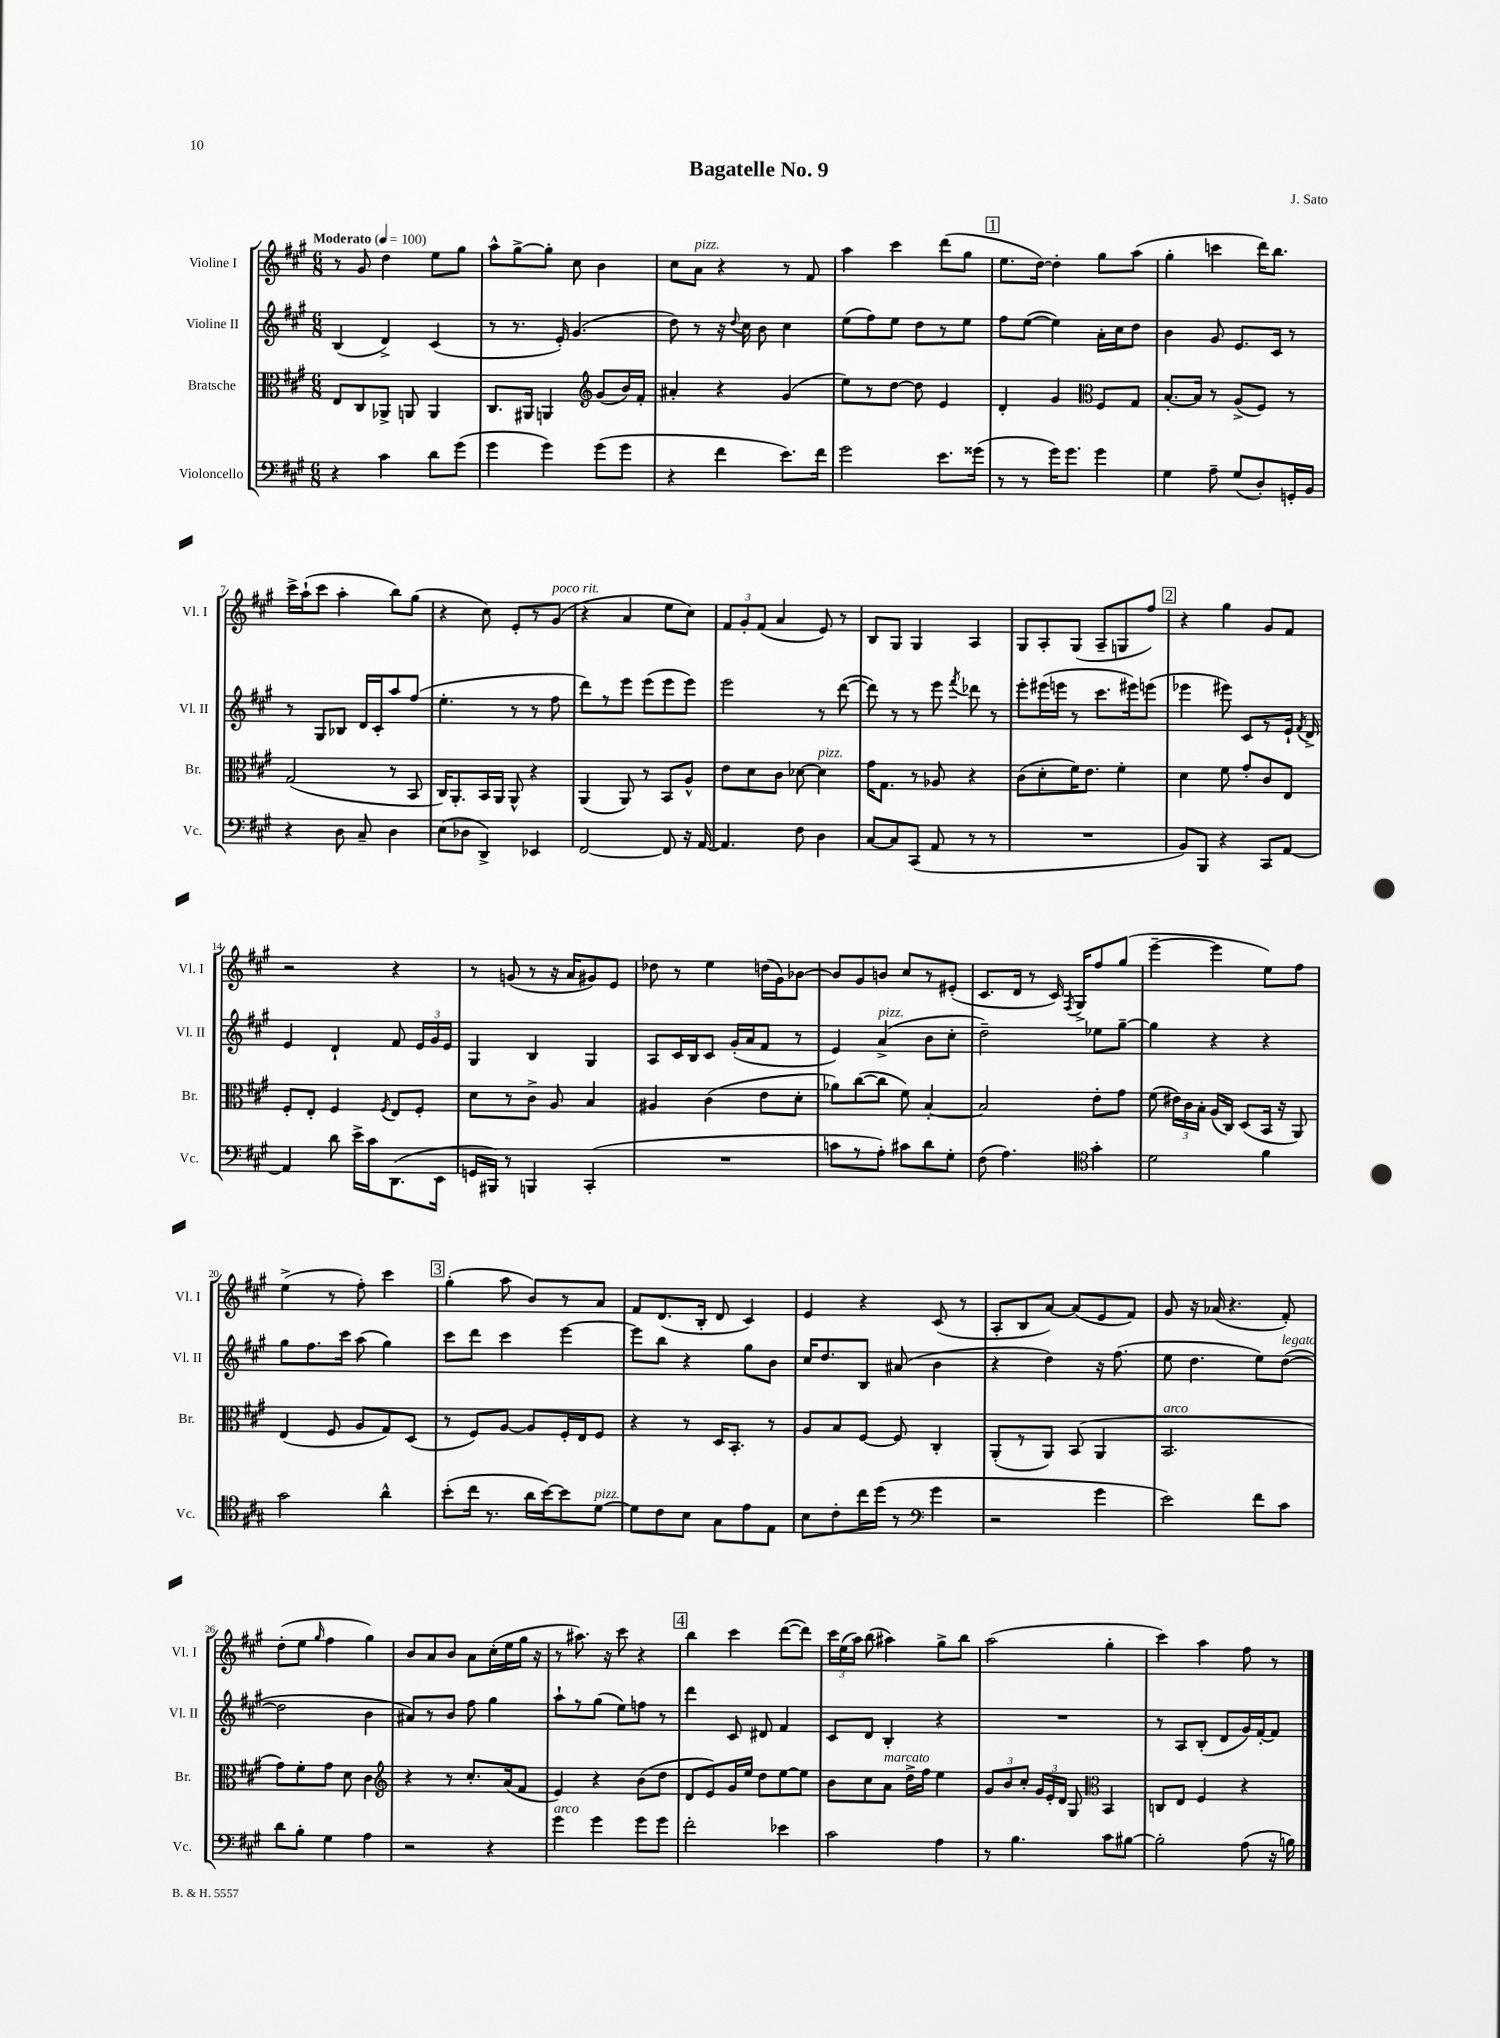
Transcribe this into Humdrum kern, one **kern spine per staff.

**kern	**kern	**kern	**kern
*staff4	*staff3	*staff2	*staff1
*clefF4	*clefC3	*clefG2	*clefG2
*k[f#c#g#]	*k[f#c#g#]	*k[f#c#g#]	*k[f#c#g#]
*M6/8	*M6/8	*M6/8	*M6/8
*MM100	*MM100	*MM100	*MM100
4r	8E	(4B	8r
.	8C#	.	8g#
4c#	8AA-^	4d^)	4dd
.	8AA	.	.
8d	4AA	(4c#	8ee
(8g#	.	.	8gg#
=	=	=	=
4g#	8.C#	8r	8aa^^
.	.	8.r	[8gg#^
.	16AA#	.	.
4g#)	4AA	.	8gg#']
.	.	16e')	.
.	.	(4.g#	8cc#
*	*clefG2	*	*
(8g#	(8g#	.	4b
8g#	16b)	.	.
.	16f#'	.	.
=	=	=	=
4r	4a#'	8dd)	8cc#
.	.	8r	8a
4f#	4r	16r	4r
.	.	8qqdd	.
.	.	16cc#	.
.	.	8b	.
8.e)	(4g#	4cc#	8r
.	.	.	8f#
16f#	.	.	.
=	=	=	=
2g#	8ee)	(8ee	4aa
.	8r	8ff#)	.
.	[8dd	8ee	4ccc#
.	8dd]	8dd	.
8.e	4e	8r	(8ddd
.	.	8ee	8gg#
(16g##	.	.	.
=	=	=	=
8r	4d'	8ff#	8.ee
8r	.	([8ee	.
.	.	.	[16dd)
16g#)	4g#	4ee])	4dd']
8.g#	.	.	.
*	*clefC3	*	*
4g#	8F#	16a'	8gg#
.	.	16cc#	.
.	8G#	8dd	(8aa
=	=	=	=
4G#	[8.B'	4b	4gg#'
.	16B]	.	.
8A~	8r	8g#	4ccc
(8G#	(8A^	8.e	.
8D')	8F#)	.	16ddd)
.	.	16c#	8.bb
16GG'	8r	8r	.
16BB	.	.	.
=	=	=	=
4r	(2G#	8r	16ccc#^
.	.	.	(16aa`
.	.	8G#	8ccc#
8D	.	8B-	4aa'
8C#~	.	16d	.
.	.	16c#'	.
4D	8r	8aa	8bb)
.	8BB	(8ff#	(8gg#
=	=	=	=
(8E	16C#)	4.ee'	4r
.	8.AA'	.	.
8D-	.	.	.
4DD^)	16BB	.	8cc#)
.	16AA	.	.
.	8AA^^	8r	8e'
4EE-	4r	8r	8r
.	.	8ff#	(8g#
=	=	=	=
[2FF#	(4AA	8ddd)	4r
.	.	8r	.
.	8AA)	8eee	4a
.	8r	(8eee	.
8FF#]	8BB	8eee	8ee
16r	8A^^	8eee)	8cc#)
[16AA	.	.	.
=	=	=	=
4.AA]	8e	2eee	12f#
.	.	.	12g#'
.	8d	.	.
.	.	.	(12f#
.	8c#	.	4a
8F#	[8d-	.	.
4D	4d-]	8r	8e)
.	.	([8ddd	8r
=	=	=	=
[8C#	16g#	8ddd])	8B
.	8.G#	.	.
8C#]	.	8r	8G#
(8CC#	8r	8r	4G#
8AA	8A-	8eee	.
.	.	8qfff#	.
8r	4r	8ddd-	4A
8r	.	8r	.
=	=	=	=
2.r	(8c#	8eee'	8G#
.	8d'	(16eee#	8A'
.	.	16eee	.
.	16f#)	8r	(8G#
.	8.e	.	.
.	.	8.ccc#	8A~
.	4f#'	.	8G
.	.	16eee#)	.
.	.	(8eee	8ff#)
=	=	=	=
8BB)	4d	4eee-	4r
8BBB	.	.	.
4r	8f#	8eee#)	4gg#
.	8g#'	8c#	.
8CC#	8c#	8r	8g#
[8AA	8E	16e`	8f#
.	.	8qf#	.
.	.	16d^	.
=	=	=	=
4AA]	8F#'	4e	2r
.	8E'	.	.
8d	4F#	4d`	.
16e^	.	.	.
16c#	.	.	.
.	8qF#	.	.
(8.DD	8E	8f#	4r
.	8F#'	24e	.
.	.	24g#	.
16EE	.	.	.
.	.	24e	.
=	=	=	=
16GG	8d	4G#	8r
16BBB#)	.	.	.
8r	8r	.	(8g
4BBB	8c#^	4B	8r
.	8A	.	16r
.	.	.	16a
(4CC#'	4B	4G#	8g#)
.	.	.	8e
=	=	=	=
2.r	4A#	8A	8dd-
.	.	16c#	8r
.	.	16B	.
.	(4c#	8c#	4ee
.	.	(16g#'	.
.	.	16a	.
.	8e	8f#	(16dd
.	.	.	16g#)
.	8d'	8r	[8b-
=	=	=	=
8c	8a-)	4e)	8b-]
8r	([8cc#	.	8g#
8A')	8cc#]	(4a^	8b
8c#	8f#)	.	8cc#
8d	[4B'	8b	8r
8G#'	.	8cc#'	(8e#'
=	=	=	=
(8F#	2B]	2dd~)	8.c#
4.A)	.	.	.
.	.	.	16d
.	.	.	8r
.	.	.	16c#)
.	.	.	8qF#
.	.	.	16G#^
*clefC4	*	*	*
4g#'	8e'	8ee-	8ff#
.	8g#	[8gg#~	(8gg#
=	=	=	=
2d	(8f#	4gg#]	[4eee~
.	24e#)	.	.
.	24c#	.	.
.	24B'	.	.
.	(16A	4r	4eee]
.	16C#)	.	.
.	(8D	.	.
4f#	16BB	4r	8ee)
.	16r	.	.
.	8AA)	.	8ff#
=	=	=	=
2g#	(4E	8gg#	(4ee^
.	.	8.ff#	.
.	8F#	.	8r
.	.	16ccc#	.
.	8A	(8aa	8ff#')
4a^^	8G#)	4gg#)	4ccc#
.	(8D	.	.
=	=	=	=
(8b'	8r	8ccc#	(4gg#'
16cc#	8F#)	8ddd	.
8.r	.	.	.
.	[8A	4ccc#	8aa
16a	8A]	.	8b)
[16b)	.	.	.
8b]	16F#'	[4eee	8r
.	16E	.	.
[8d	8F#	.	8a
=	=	=	=
8d]	4r	8eee]	8f#
8c#	.	8bb	(8.d
8B	8r	4r	.
.	.	.	16B'
8G#	16D	.	8d
.	8.BB'	.	.
8e	.	8gg#	4c#)
8E	8r	8b	.
=	=	=	=
8B	8A	16cc#	4e
.	.	8.dd	.
8c#'	8B	.	.
16cc#	[8F#	8B	4r
(16dd	.	.	.
8r	8F#]	(8a#	.
*clefF4	*	*	*
4g#	4C#'	4b	(8c#
.	.	.	8r
=	=	=	=
2r	(8AA'	4r	8A'
.	8r	.	8B
.	8AA)	4dd)	[8a)
.	(8BB	.	(8a]
4g#	4AA	16r	8e
.	.	(8.ff#	.
.	.	.	8f#)
=	=	=	=
2e)	2.BB	8ee	8g#
.	.	4.dd	16r
.	.	.	(16a-
.	.	.	4.r
8f#	.	8ee)	.
8c#	.	([8dd	8f#')
=	=	=	=
8d	8g#)	2dd]	(8dd'
8B'	8f#'	.	8ee
.	.	.	16qqgg#
4G#	8g#	.	4ff#
.	8d	.	.
4A	4c#	4b	4gg#)
=	=	=	=
*	*clefG2	*	*
2r	4r	8a#)	8b
.	.	8r	8a
.	8r	8b	8b
.	8.cc#'	8ff#	8a
4r	.	4gg#	(16cc#'
.	(16a	.	16ee
.	8f#	.	16gg#
.	.	.	16r
=	=	=	=
4g#	4e)	8aa`	8r
.	.	8r	8.aa#)
4g#	4r	(8gg#	.
.	.	.	16r
.	.	8ee)	8ccc#
8g#	(8b	8ff	4r
8g#	8dd	8r	.
=	=	=	=
2f#'	8d	4ddd	4bb
.	8e)	.	.
.	16g#	8c#	4ccc#
.	16ee	.	.
.	8dd	8d#	.
4e-	[8ee	4f#	([8ddd
.	8ee]	.	8ddd])
=	=	=	=
2c#	8b	8c#	24ccc#
.	.	.	(24ee
.	.	.	24aa)
.	8cc#	8d	(8bb
.	8a	4B'	4aa#)
.	16dd^	.	.
.	16ff#	.	.
4A	4ee	4r	8gg#^
.	.	.	8bb
=	=	=	=
8r	12g#	2.r	(2aa
.	12b	.	.
4.B	.	.	.
.	12cc#'	.	.
.	24g#	.	.
.	24e'	.	.
.	24d	.	.
.	8G#	.	.
*	*clefC3	*	*
8c#	4BB	.	4gg#'
[8B#	.	.	.
=	=	=	=
2B#']	8C	8r	4ccc#)
.	8E	8A	.
.	4F#	(8B'	4aa
.	.	8d	.
(8A	4r	16g#)	8ff#
.	.	[16f#'	.
16r	.	8f#]	8r
16B)	.	.	.
==	==	==	==
*-	*-	*-	*-
